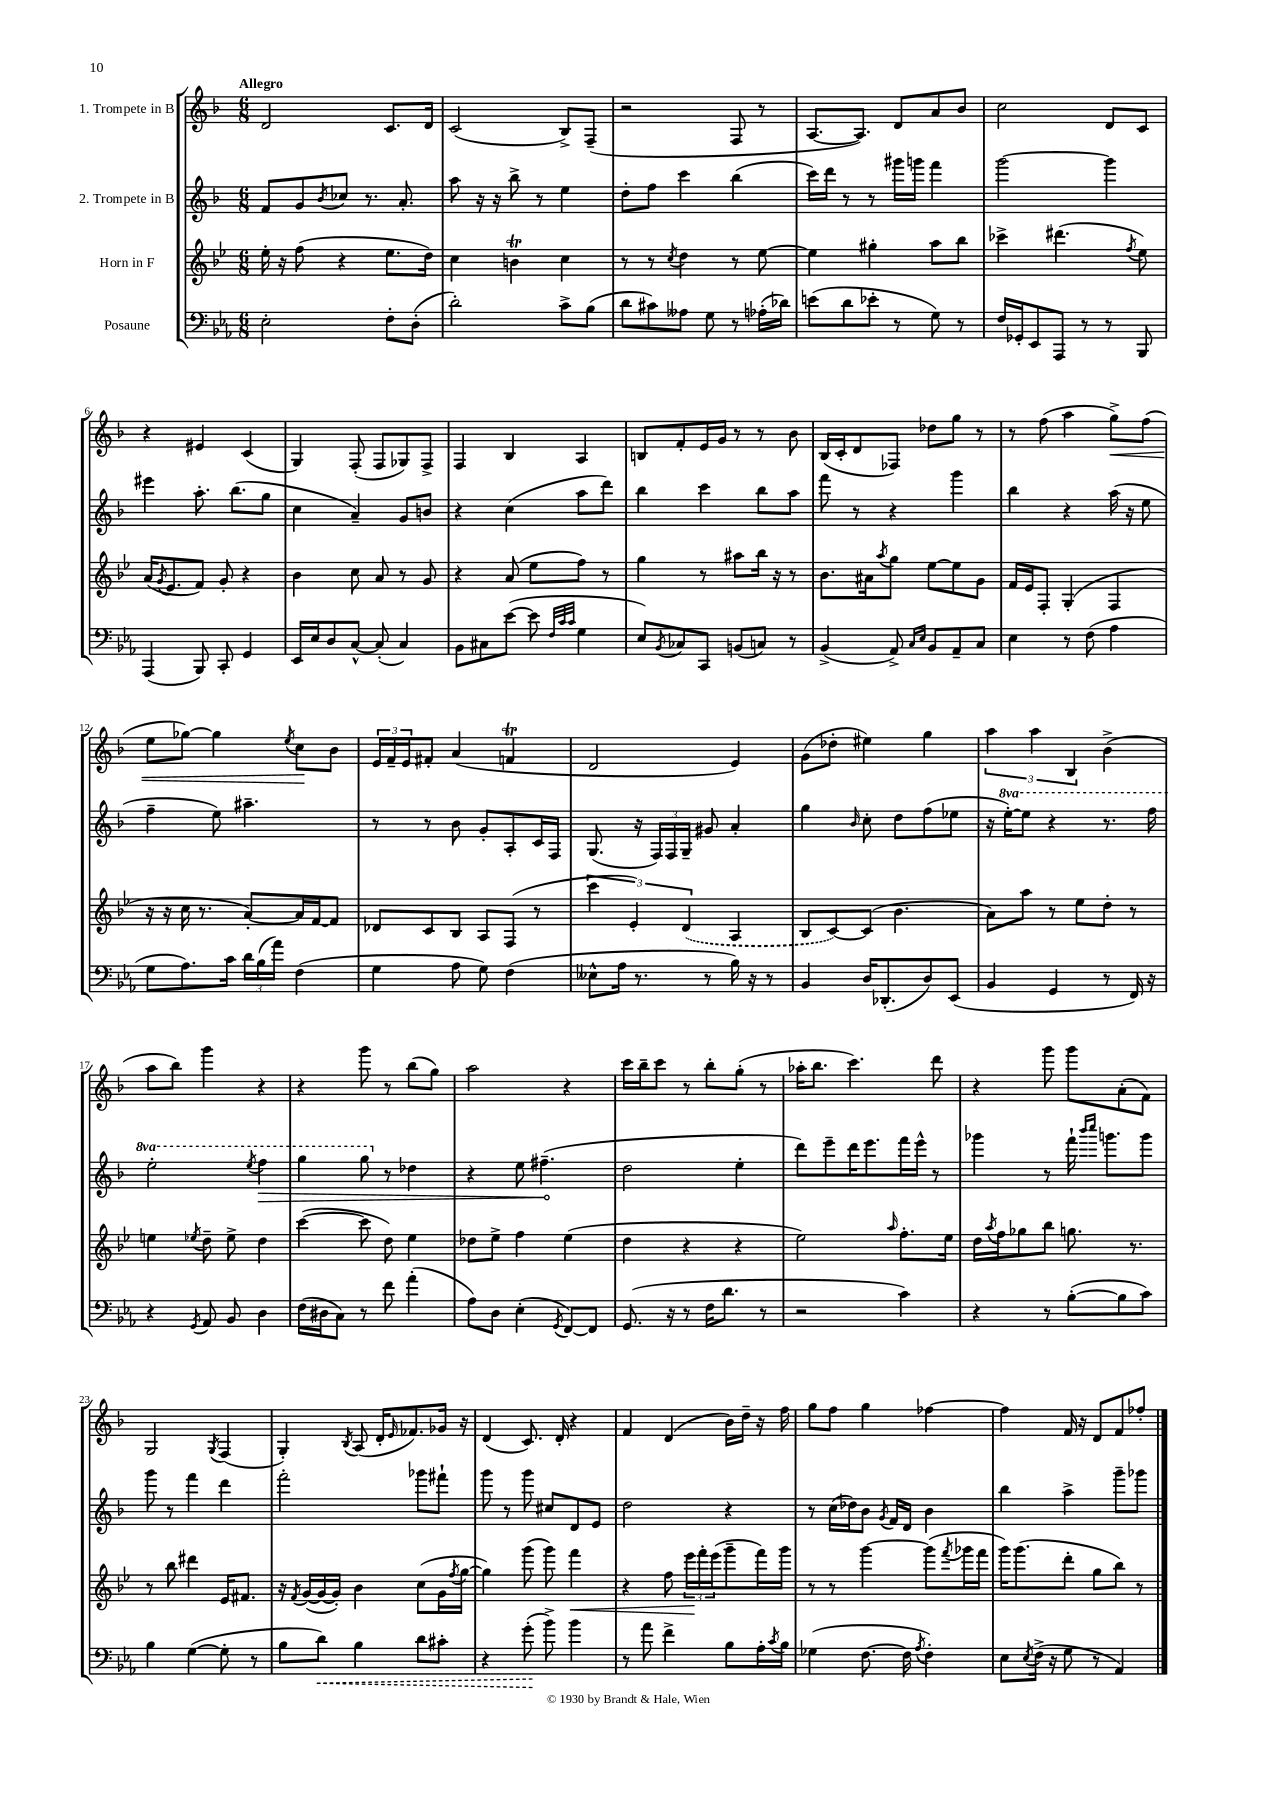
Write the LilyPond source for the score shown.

<<
\new StaffGroup <<
\new Staff = "s0" \with { instrumentName = "1. Trompete in B" } {
    \clef treble \key f \major \numericTimeSignature \time 6/8 \tempo "Allegro"
    d'2 c'8. d'16 |
    c'2( bes8->) f8--( |
    r2 f8 r8 |
    a8.~ a8.) d'8 a'8 bes'8 |
    c''2 d'8 c'8 |
    r4 eis'4 c'4( |
    g4) f8-.( f8 ges8) f8-> |
    f4 bes4 a4 |
    b8 f'8-. e'16 g'16 r8 r8 bes'8 |
    bes16( c'16-. d'8 fes8) des''8 g''8 r8 |
    r8 f''8( a''4 g''8->\<) f''8( |
    e''8 ges''8~) ges''4 \acciaccatura { e''8 } c''8\! bes'8 |
    \tuplet 3/2 { e'16 f'16-- e'16 } fis'8-. a'4( f'4\trill |
    d'2 e'4) |
    g'8( des''8-. eis''4) g''4 |
    \tuplet 3/2 { a''4 a''4 bes4 } bes'4->( |
    a''8 bes''8) g'''4 r4 |
    r4 g'''8 r8 bes''8( g''8) |
    a''2 r4 |
    c'''16 bes''16-- c'''8 r8 bes''8-. g''8-.( r8 |
    aes''16-. bes''8. c'''4.) d'''8 |
    r4 g'''8 g'''8 a'8-.( f'8) |
    g2 \acciaccatura { g8 } f4( |
    g4-.) \acciaccatura { bes8 } a8( d'16-. \grace { e'16 } fes'8.) ges'16 r16 |
    d'4( c'8.) d'16-. r4 |
    f'4 d'4( bes'16) d''16-- r16 f''16 |
    g''8 f''8 g''4 fes''4~ |
    fes''4 f'16 r16 d'8 f'8 fes''8-. \bar "|." |
}
\new Staff = "s1" \with { instrumentName = "2. Trompete in B" } {
    \clef treble \key f \major \numericTimeSignature \time 6/8 \set Staff.ottavationMarkups = #ottavation-simple-ordinals
    f'8 g'8 \acciaccatura { bes'8 } ces''8 r8. a'8.-. |
    a''8 r16 r16 bes''8-> r8 e''4 |
    d''8-. f''8 c'''4 bes''4( |
    c'''16) d'''16 r8 r8 gis'''16 g'''16 f'''4 |
    g'''2~ g'''4 |
    eis'''4 a''8.-. bes''8.( g''8 |
    c''4 a'4--) g'8 b'8 |
    r4 c''4( a''8 d'''8) |
    bes''4 c'''4 bes''8 a''8 |
    f'''8 r8 r4 g'''4 |
    bes''4 r4 a''16( r16 e''8 |
    f''4-- e''8) ais''4.-- |
    r8 r8 bes'8 g'8-. a8-. c'16 f16 |
    g8.( r16 \tuplet 3/2 { f16) f16 g16-- } gis'8 a'4-. |
    g''4 \grace { bes'16 } c''8-. d''8 f''8( ees''8 |
    r16 \ottava #1 e'''16~-.) e'''8 r4 r8. f'''16 |
    e'''2-. \acciaccatura { e'''8 } \once \override Hairpin.circled-tip = ##t f'''4\> |
    g'''4 g'''8 \ottava #0 r8 des''4 |
    r4 e''8 fis''4.--\!( |
    d''2 e''4-. |
    d'''8) e'''8-- d'''16 e'''8. f'''16 e'''16-^ r8 |
    ges'''4 r8 f'''16-! \grace { bes'''16 c''''16 } g'''8. g'''8 |
    g'''8 r8 f'''4 d'''4 |
    f'''2-. ges'''8 fis'''8-! |
    g'''8 r8 g'''8 cis''8 d'8 e'8 |
    d''2 r4 |
    r8 c''16( des''16) bes'8 \acciaccatura { g'8 } f'16 d'16 bes'4 |
    bes''4 a''4-> g'''8-- ges'''8 \bar "|." |
}
\new Staff = "s2" \with { instrumentName = "Horn in F" } {
    \clef treble \key bes \major \numericTimeSignature \time 6/8
    ees''16-. r16 f''8( r4 ees''8. d''16) |
    c''4 b'4\trill c''4 |
    r8 r8 \acciaccatura { c''8 } d''4 r8 ees''8~ |
    ees''4 gis''4-. a''8 bes''8 |
    ces'''4-> dis'''4.( \acciaccatura { f''8 } ees''8) |
    a'16( \acciaccatura { g'8 } ees'8. f'8) g'8-. r4 |
    bes'4 c''8 a'8 r8 g'8 |
    r4 a'8( ees''8 f''8) r8 |
    g''4 r8 ais''8 bes''16 r16 r8 |
    bes'8. ais'16 \acciaccatura { a''8 } g''8 ees''8~ ees''8 g'8 |
    f'16 ees'16 f8-. g4-.( f4 |
    r16 r16 c''16 r8. a'8~-.) a'16 f'16~ f'8 |
    des'8 c'8 bes8 a8 f8( r8 |
    \tuplet 3/2 { c'''4 ees'4-.) \once \slurDashed d'4( } a4 |
    bes8 c'8~) c'8( bes'4. |
    a'8) a''8 r8 ees''8 d''8-. r8 |
    e''4 \acciaccatura { ees''8 } d''8-- ees''8-> d''4 |
    c'''4~( c'''8 d''8) ees''4 |
    des''8 ees''8-> f''4 ees''4( |
    d''4 r4 r4 |
    ees''2) \grace { a''16 } f''8.-. ees''16 |
    d''16 \acciaccatura { a''8 } f''16 ges''8 bes''8 g''8. r8. |
    r8 bes''8 dis'''4 ees'16 fis'8. |
    r16 \acciaccatura { f'8 } g'16~( g'16~ g'16-.) bes'4 c''8( g'16 \acciaccatura { f''8 } g''16~ |
    g''4) g'''8( g'''8) f'''4\< |
    r4 f''8 \tuplet 3/2 { ees'''16\! f'''16-. ees'''16( } g'''8-- f'''16) g'''16 |
    r8 r8 g'''4~ g'''8( \acciaccatura { f'''8 } ges'''16 f'''16 |
    g'''16) g'''8.( d'''8-. g''8 bes''8) r8 \bar "|." |
}
\new Staff = "s3" \with { instrumentName = "Posaune" } {
    \clef bass \key ees \major \numericTimeSignature \time 6/8
    ees2-. f8-. d8-.( |
    d'2-.) c'8-> bes8( |
    d'8 cis'8) aeses8 g8 r8 aes16-.( des'16) |
    e'8( d'8 ees'8-. r8 g8) r8 |
    f16 ges,16-. ees,8 aes,,8 r8 r8 bes,,8 |
    aes,,4( bes,,8) c,8-. g,4 |
    ees,16 ees16 d8 c8~-^ c8-.( c4) |
    bes,8 cis8 ees'8~( ees'8 \grace { f32 c'32 c'32 } g4 |
    ees8) \acciaccatura { bes,8 } ces8 c,8 b,8( c8) r8 |
    bes,4->( aes,8->) \grace { c16 ees16 } bes,8 aes,8-- c8 |
    ees4 r8 f8( aes4 |
    g8 aes8.) c'16 \tuplet 3/2 { d'16 bes16( aes'16) } f4( |
    g4 aes8 g8) f4( |
    eeses8-^ aes16 r8. r8 bes16) r16 r8 |
    bes,4 d16 des,8.-.( d8) ees,8( |
    bes,4 g,4 r8 f,16) r16 |
    r4 \acciaccatura { g,8 } aes,8 bes,8 d4 |
    f16( dis16 c8) r8 f'8 aes'4-.( |
    aes8) d8 ees4-.( \acciaccatura { g,8 } f,8~) f,8 |
    g,8.( r16 r8 f16 d'8. r8 |
    r2 c'4) |
    r4 r8 bes8~-.( bes8 c'8) |
    bes4 g4~( g8-. r8 |
    bes8 \once \override Hairpin.style = #'dashed-line d'8\<) bes4 d'8 cis'8-. |
    r4 g'8-.\!( bes'8->) bes'4 |
    r8 aes'8 f'4-> bes8 aes16-. \acciaccatura { c'8 } bes16 |
    ges4( f8.~ f16 \acciaccatura { aes8 } f4-.) |
    ees8 \acciaccatura { ees8 } f16->( r16 g8 r8 aes,4) \bar "|." |
}
>>
>>
